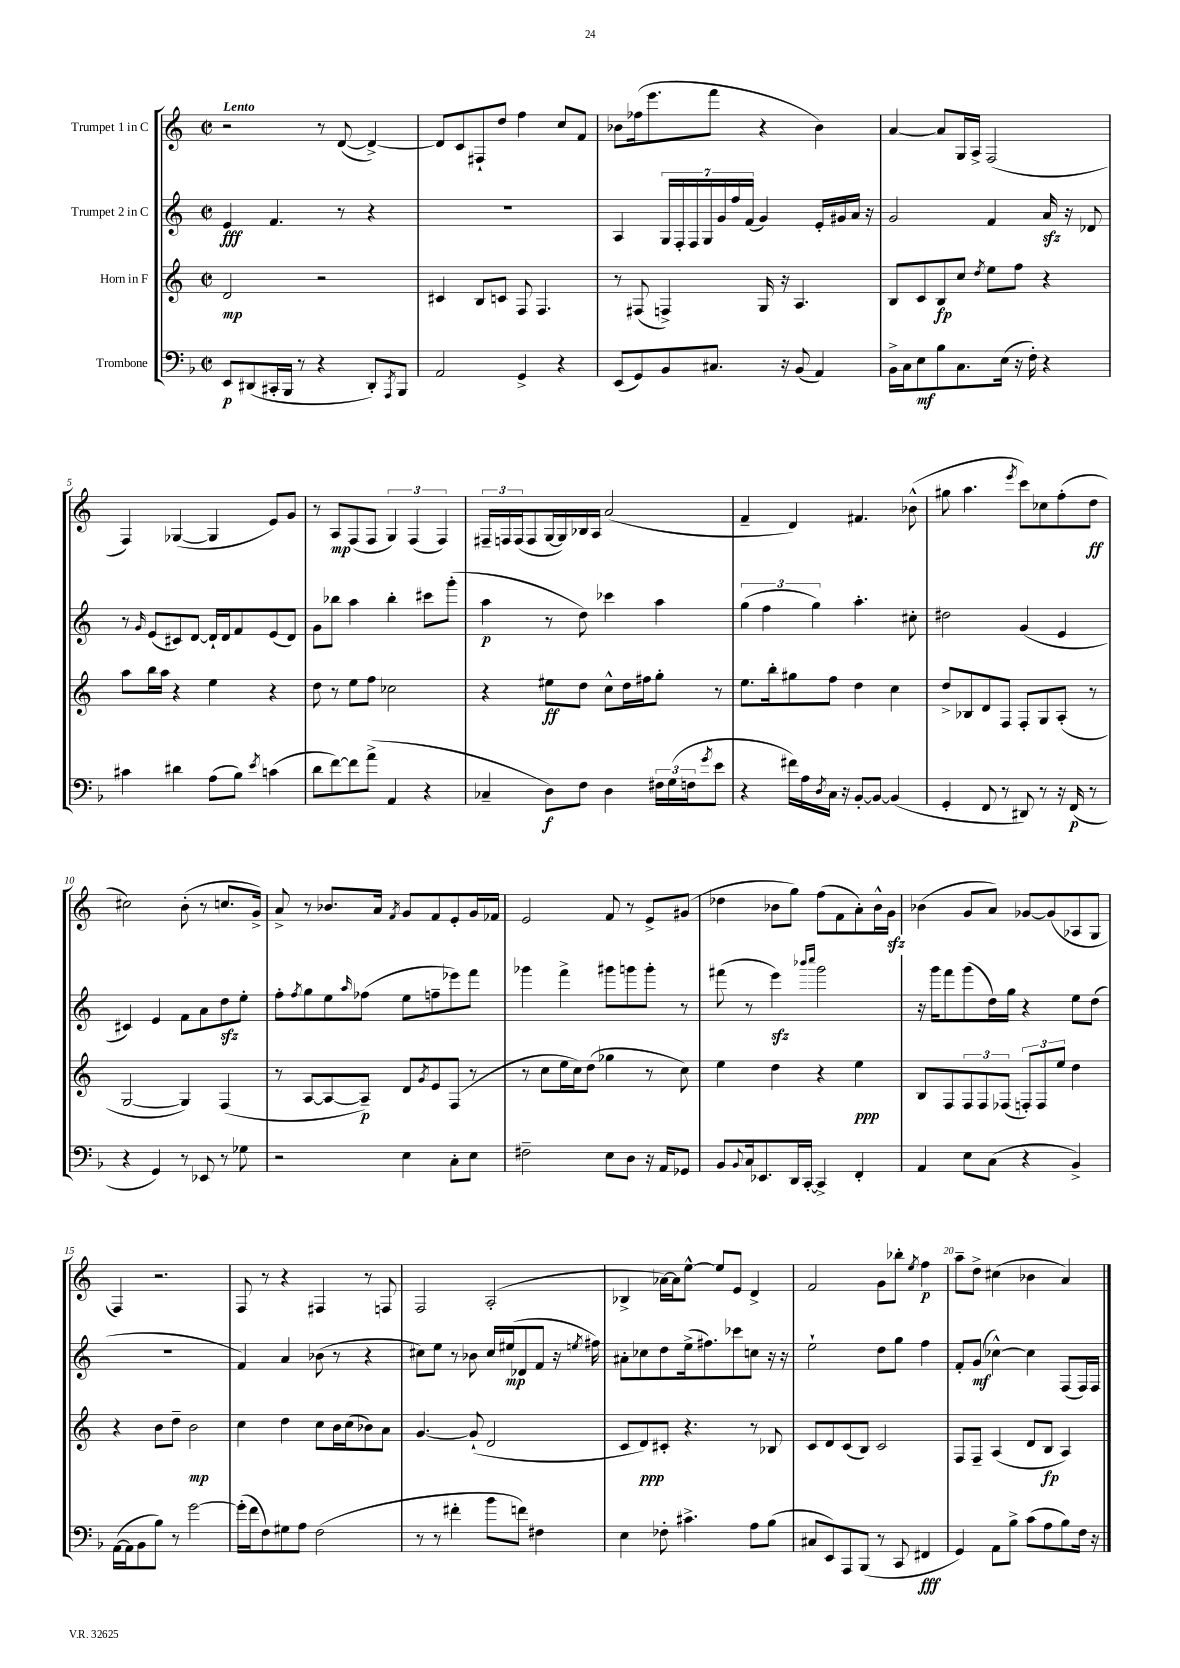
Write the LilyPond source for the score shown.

<<
\new StaffGroup <<
\new Staff = "s0" \with { instrumentName = "Trumpet 1 in C" } {
    \clef treble \key c \major \defaultTimeSignature \time 2/2 \tempo "Lento"
    r2 r8 d'8~( d'4~->) |
    d'8 c'8 fis8-! d''8 f''4 c''8 f'8 |
    bes'8 fes''16( e'''8. f'''8 r4 bes'4) |
    a'4~ a'8 g16 a16-> f2( |
    f4) ges4~( ges4 e'8) g'8 |
    r8 a8\mp f8( f8 \tuplet 3/2 { g4) f4( f4) } |
    \tuplet 3/2 { fis16-- f16 f16( } f8 g16~ g16) bes16 a16 a'2( |
    f'4-- d'4) fis'4. bes'8-^( |
    gis''8 a''4. \acciaccatura { e'''8 } c'''8) ces''8 f''8-.( d''8\ff |
    cis''2) b'8-.( r8 c''8. g'16->) |
    a'8-> r8 bes'8. a'16 \acciaccatura { f'8 } g'8 f'8 e'8-. g'16 fes'16 |
    e'2 f'8 r8 e'8-> gis'8( |
    des''4 bes'8 g''8) f''8( f'8 a'8-.) bes'16-^ g'16\sfz |
    bes'4( g'8 a'8) ges'8~ ges'8( aes8 g8 |
    f4) r2. |
    f8 r8 r4 fis4 r8 f8 |
    f2 a2-.( |
    bes4-> aes'16~) aes'16 e''8~-^ e''8 e'8 d'4-> |
    f'2 g'8 bes''8-. \acciaccatura { e''8 } f''4\p |
    a''8-- d''8-> cis''4( bes'4 a'4) \bar "|." |
}
\new Staff = "s1" \with { instrumentName = "Trumpet 2 in C" } {
    \clef treble \key c \major \defaultTimeSignature \time 2/2
    e'4\fff f'4. r8 r4 |
    R1 |
    a4 \tuplet 7/4 { g16 f16-. f16 g16 g'16 f''16 f'16( } g'4) e'16-. gis'16 a'16 r16 |
    g'2 f'4 a'16\sfz r16 des'8 |
    r8 \grace { g'16 } e'8( cis'8) d'8~ d'16-! d'16 f'8 e'8( d'8) |
    g'8 bes''8 a''4 bes''4-. cis'''8 g'''8-.( |
    a''4\p r8 d''8) ces'''4 a''4 |
    \tuplet 3/2 { g''4( f''4 g''4) } a''4.-. cis''8-. |
    dis''2 g'4( e'4 |
    cis'4) e'4 f'8 a'8 d''8\sfz e''8-. |
    f''8-. \acciaccatura { f''8 } g''8 e''8 \grace { a''16 } fes''8( e''8 f''8-- ees'''8) f'''8 |
    ges'''4 f'''4-> gis'''8 g'''8 g'''8-. r8 |
    fis'''8( r8 e'''4\sfz) \grace { bes'''16 c''''16 } g'''2 |
    r16 g'''16 f'''8 g'''8( d''16) g''16 r4 e''8 d''8( |
    R1 |
    f'4) a'4 bes'8( r8 r4 |
    cis''8) e''8 r8 bes'8 cis''16 eis''16\mp( des'8 f'8 r16 \acciaccatura { e''8 } fis''16) |
    ais'8-. ces''8 d''8 e''16->( fis''8.) ces'''8 c''8 r16 r16 |
    e''2-! d''8 g''8 f''4 |
    f'8-. g'8\mf( ces''4~-^) ces''4 f8( f16) f16 \bar "|." |
}
\new Staff = "s2" \with { instrumentName = "Horn in F" } {
    \clef treble \key c \major \defaultTimeSignature \time 2/2
    d'2\mp r2 |
    cis'4 b8 c'8 f8 f4. |
    r8 fis8( f4->) g16 r16 a4. |
    b8 c'8 b8\fp c''8 \acciaccatura { d''8 } e''8 f''8 r4 |
    a''8 b''16 a''16 r4 e''4 r4 |
    d''8 r8 e''8 f''8 ces''2 |
    r4 eis''8\ff d''8 c''8-^ d''16 fis''16 g''8-. r8 |
    e''8. b''16-. gis''8 f''8 d''4 c''4 |
    d''8-> bes8 d'8 f8 f8-. g8 a8-.( r8 |
    g2~ g4) f4( |
    r8 a8~ a8~ a8--\p) d'8 \acciaccatura { g'8 } e'8 f8( r8 |
    r8 c''8 e''16 c''16) d''8( ges''4 r8 c''8) |
    e''4 d''4 r4 e''4\ppp |
    b8 f8 \tuplet 3/2 { f8 f8 fes8( } \tuplet 3/2 { f8-.) f8 e''8 } d''4 |
    r4 b'8 d''8-- b'2\mp |
    c''4 d''4 c''8 b'16 c''16( bes'8) a'8 |
    g'4.~ g'8-!( d'2 |
    c'8 d'8\ppp) cis'8-. r4. r8 bes8 |
    c'8 d'8 c'8( b8) c'2 |
    f8 f8-- a4( d'8 b8\fp a4) \bar "|." |
}
\new Staff = "s3" \with { instrumentName = "Trombone" } {
    \clef bass \key f \major \defaultTimeSignature \time 2/2
    e,8\p dis,8( cis,16-. bes,,16 r8 r4 dis,8-.) \acciaccatura { a,,8 } bes,,8 |
    a,2 g,4-> r4 |
    e,8( g,8) bes,8 cis8. r16 bes,8( a,4) |
    bes,16-> c16 e8\mf bes8 c8. e16( r16 f16-.) r4 |
    cis'4 dis'4 a8( bes8) \acciaccatura { e'8 } c'4( |
    d'8 f'8~) f'8 a'8->( a,4 r4 |
    ces4-- d8\f) f8 d4 \tuplet 3/2 { fis16 g16( f16 } \acciaccatura { g'8 } e'8 |
    r4 fis'16) a16 \acciaccatura { d8 } c16 r16 bes,8~-. bes,8~ bes,4( |
    g,4-. f,8 r8 dis,8) r8 r16 f,16\p( r8 |
    r4 g,4) r8 ees,8 r8 ges8 |
    r2 e4 c8-. e8 |
    fis2-- e8 d8 r16 a,16 ges,8 |
    bes,8 \appoggiatura { bes,8 } c16 ees,8. d,16 c,16~-. c,4-> f,4-. |
    a,4 e8 c8( r4 bes,4->) |
    a,16~( a,16 bes,8 bes8) r8 g'2~ |
    g'16-.( f'16 f8) gis8 a8 f2( |
    r8 r8 fis'4-. bes'8 f'8) fis4 |
    e4 fes8-. cis'4.-> a8 bes8( |
    cis8 e,8) a,,8 bes,,8( r8 c,8 fis,4\fff |
    g,4) a,8 bes8-> c'8( a8 bes8) f16 r16 \bar "|." |
}
>>
>>
\layout { \context { \Score \override BarNumber.break-visibility = ##(#f #t #t) barNumberVisibility = #(every-nth-bar-number-visible 5) } }
